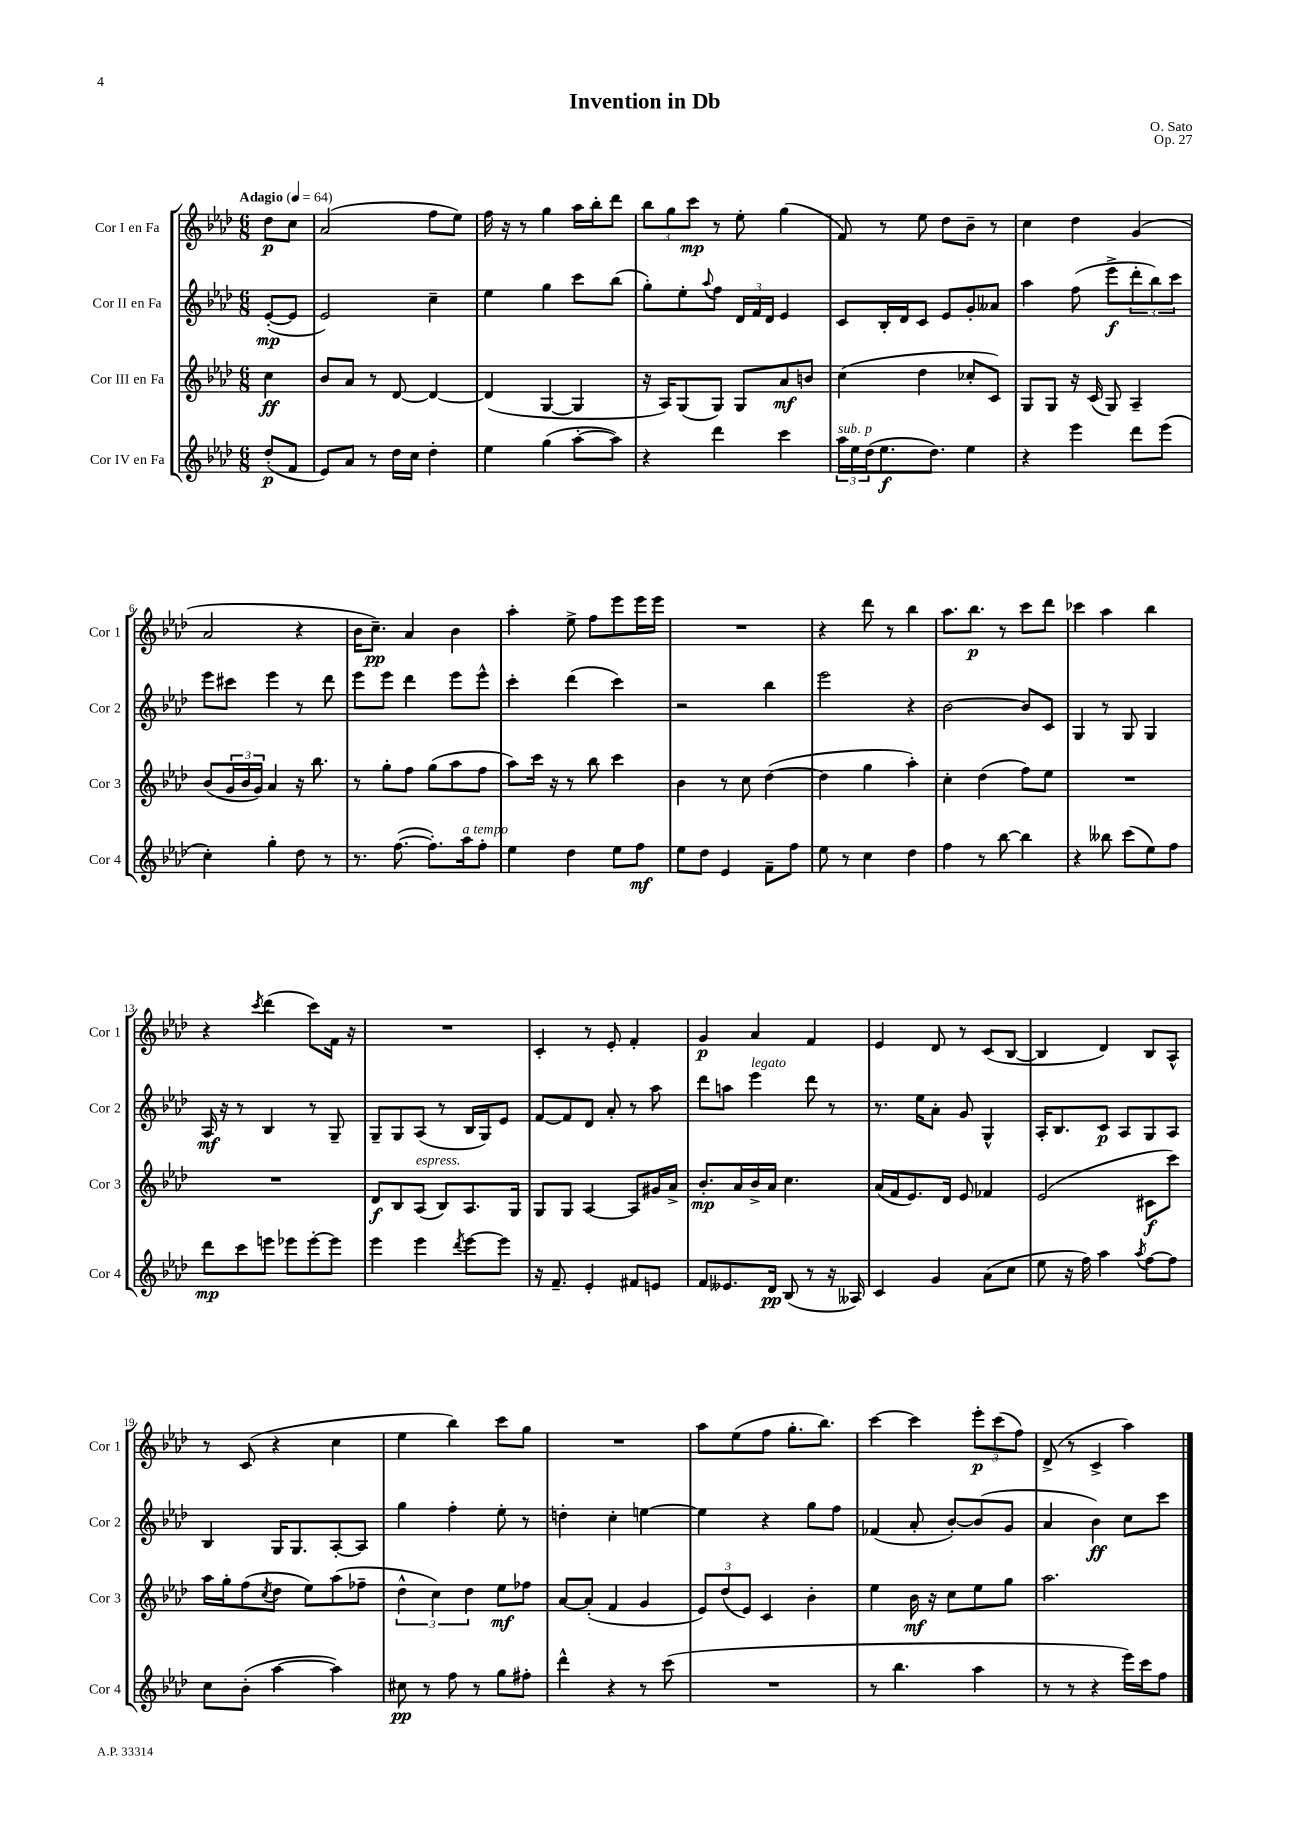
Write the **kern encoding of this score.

**kern	**kern	**kern	**kern
*staff4	*staff3	*staff2	*staff1
*clefG2	*clefG2	*clefG2	*clefG2
*k[b-e-a-d-]	*k[b-e-a-d-]	*k[b-e-a-d-]	*k[b-e-a-d-]
*M6/8	*M6/8	*M6/8	*M6/8
*MM64	*MM64	*MM64	*MM64
(8dd-'	4cc	([8e-'	8dd-
8f	.	8e-]	8cc
=	=	=	=
8e-)	8b-	2e-)	(2a-
8a-	8a-	.	.
8r	8r	.	.
16dd-	[8d-	.	.
16cc	.	.	.
4dd-'	4d-_	4cc~	8ff
.	.	.	8ee-)
=	=	=	=
4ee-	(4d-]	4ee-	16ff
.	.	.	16r
.	.	.	8r
(4gg	[4G	4gg	4gg
[8aa-'	4G]	8ccc	16aa-
.	.	.	16bb-'
8aa-])	.	(8bb-	8ddd-
=	=	=	=
4r	16r	8gg')	12bb-
.	16A-)	.	.
.	.	.	12gg
.	(8G	8ee-'	.
.	.	.	12ccc
.	.	8qqaa-	.
4ddd-	8G)	8ff	8r
.	8G	24d-	8ee-'
.	.	24f	.
.	.	24d-	.
4ccc	8a-	4e-	(4gg
.	8b	.	.
=	=	=	=
24aa-	(4cc	8c	8f)
24ee-	.	.	.
(24dd-	.	.	.
8.ee-	.	16B-'	8r
.	.	16d-	.
.	4dd-	8c	8ee-
8.dd-)	.	.	.
.	.	8e-	8dd-
4ee-	8cc-'	8g'	8b-~
.	8c)	8a--	8r
=	=	=	=
4r	8G	4aa-	4cc
.	8G	.	.
4eee-	16r	(8ff	4dd-
.	(16c	.	.
.	8G)	8eee-^	.
8ddd-	4A-~	12ddd-'	(4g
.	.	12bb-)	.
(8eee-	.	.	.
.	.	12ccc	.
=	=	=	=
4cc')	(8b-	8eee-	2a-
.	24g	8ccc#	.
.	24b-	.	.
.	24g)	.	.
4gg'	4a-	4eee-	.
8dd-	16r	8r	4r
.	8.bb-	.	.
8r	.	8ddd-	.
=	=	=	=
8.r	8r	8eee-	16b-
.	.	.	8.cc~)
.	8gg'	8eee-	.
([8.ff	.	.	.
.	8ff	4ddd-	4a-
8.ff'])	(8gg	.	.
.	8aa-	8eee-	4b-
16aa-	.	.	.
8ff'	8ff	8eee-^^	.
=	=	=	=
4ee-	8aa-)	4ccc'	4aa-'
.	16ccc	.	.
.	16r	.	.
4dd-	8r	(4ddd-	8ee-^
.	8bb-	.	8ff
8ee-	4ccc	4ccc)	8eee-
8ff	.	.	16eee-
.	.	.	16eee-
=	=	=	=
8ee-	4b-	2r	2.r
8dd-	.	.	.
4e-	8r	.	.
.	8cc	.	.
8f~	([4dd-	4bb-	.
8ff	.	.	.
=	=	=	=
8ee-	4dd-]	2eee-	4r
8r	.	.	.
4cc	4gg	.	8ddd-
.	.	.	8r
4dd-	4aa-')	4r	4bb-
=	=	=	=
4ff	4cc'	[2b-	8.aa-
.	.	.	8.bb-
8r	(4dd-	.	.
[8bb-	.	.	8r
4bb-]	8ff)	8b-]	8ccc
.	8ee-	8c	8ddd-
=	=	=	=
4r	2.r	4G	4ccc-
8bb--	.	8r	4aa-
(8ccc	.	8G	.
8ee-)	.	4G	4bb-
8ff	.	.	.
=	=	=	=
8ddd-	2.r	16A-	4r
.	.	16r	.
8ccc	.	8r	.
.	.	.	8qccc
8eee	.	4B-	(4ddd-
8eee-	.	.	.
[8eee-'	.	8r	8ccc)
8eee-]	.	8G~	16f
.	.	.	16r
=	=	=	=
4eee-	8d-	8G~	2.r
.	8B-	8G	.
4eee-	(8A-	(8A-	.
.	8B-)	8r	.
8qddd-	.	.	.
[8eee-	8.A-	16B-	.
.	.	16G)	.
8eee-]	.	8e-	.
.	16G	.	.
=	=	=	=
16r	8G	[8f	4c'
8.f~	.	.	.
.	8G	8f]	.
4e-'	[4A-	8d-	8r
.	.	8a-'	8e-'
8f#	8A-]	8r	4f'
8e	16g#	8aa-	.
.	16a-^	.	.
=	=	=	=
8f	8.b-'	8ddd-	4g
8.e--	.	8aa	.
.	16a-	.	.
.	16b-^	4eee-	4a-
16d-	16a-	.	.
(8B-	4.cc	.	.
8r	.	8ddd-	4f
16r	.	8r	.
16A--)	.	.	.
=	=	=	=
4c	(16a-	8.r	4e-
.	16f	.	.
.	8.e-)	.	.
.	.	16ee-	.
4g	.	8a-'	8d-
.	16d-	.	.
.	8e-	8g	8r
(8a-	4f-	4G^^	(8c
8cc	.	.	[8B-
=	=	=	=
8ee-	(2e-	16A-'	4B-]
.	.	8.B-	.
16r	.	.	.
16ff)	.	.	.
4aa-	.	8c	4d-)
.	.	8A-	.
8qaa-	.	.	.
[8ff	8c#	8G	8B-
8ff]	8ccc)	8A-	8A-^^
=	=	=	=
8cc	16aa-	4B-	8r
.	16gg'	.	.
(8b-'	(8ff	.	(8c
.	8qcc	.	.
[4aa-	8dd-	16G	4r
.	.	8.G	.
.	8ee-)	.	.
4aa-])	(8aa-	[8A-'	4cc
.	8ff-~	8A-]	.
=	=	=	=
8cc#	6dd-^^	4gg	4ee-
8r	.	.	.
.	6cc)	.	.
8ff	.	4ff'	4bb-)
.	6dd-	.	.
8r	.	.	.
8gg	8ee-	8ee-'	8ccc
8ff#'	8ff-	8r	8gg
=	=	=	=
4ddd-^^	[8a-	4dd'	2.r
.	(8a-']	.	.
4r	4f	4cc'	.
8r	4g	[4ee	.
(8ccc	.	.	.
=	=	=	=
2.r	12e-)	4ee]	8aa-
.	(12dd-	.	.
.	.	.	(8ee-
.	12e-)	.	.
.	4c	4r	8ff
.	.	.	8.gg'
.	4b-'	8gg	.
.	.	.	8.bb-)
.	.	8ff	.
=	=	=	=
8r	4ee-	(4f-	[4ccc
4.bb-	.	.	.
.	16b-	8a-'	4ccc]
.	16r	.	.
.	8cc	[8b-')	.
4aa-	8ee-	(8b-]	12eee-'
.	.	.	(12ccc
.	8gg	8g	.
.	.	.	12ff)
=	=	=	=
8r	2.aa-	4a-	(8d-^
8r	.	.	8r
4r	.	4b-)	4c^
16eee-)	.	8cc	4aa-)
16ccc	.	.	.
8ff	.	8ccc	.
==	==	==	==
*-	*-	*-	*-
